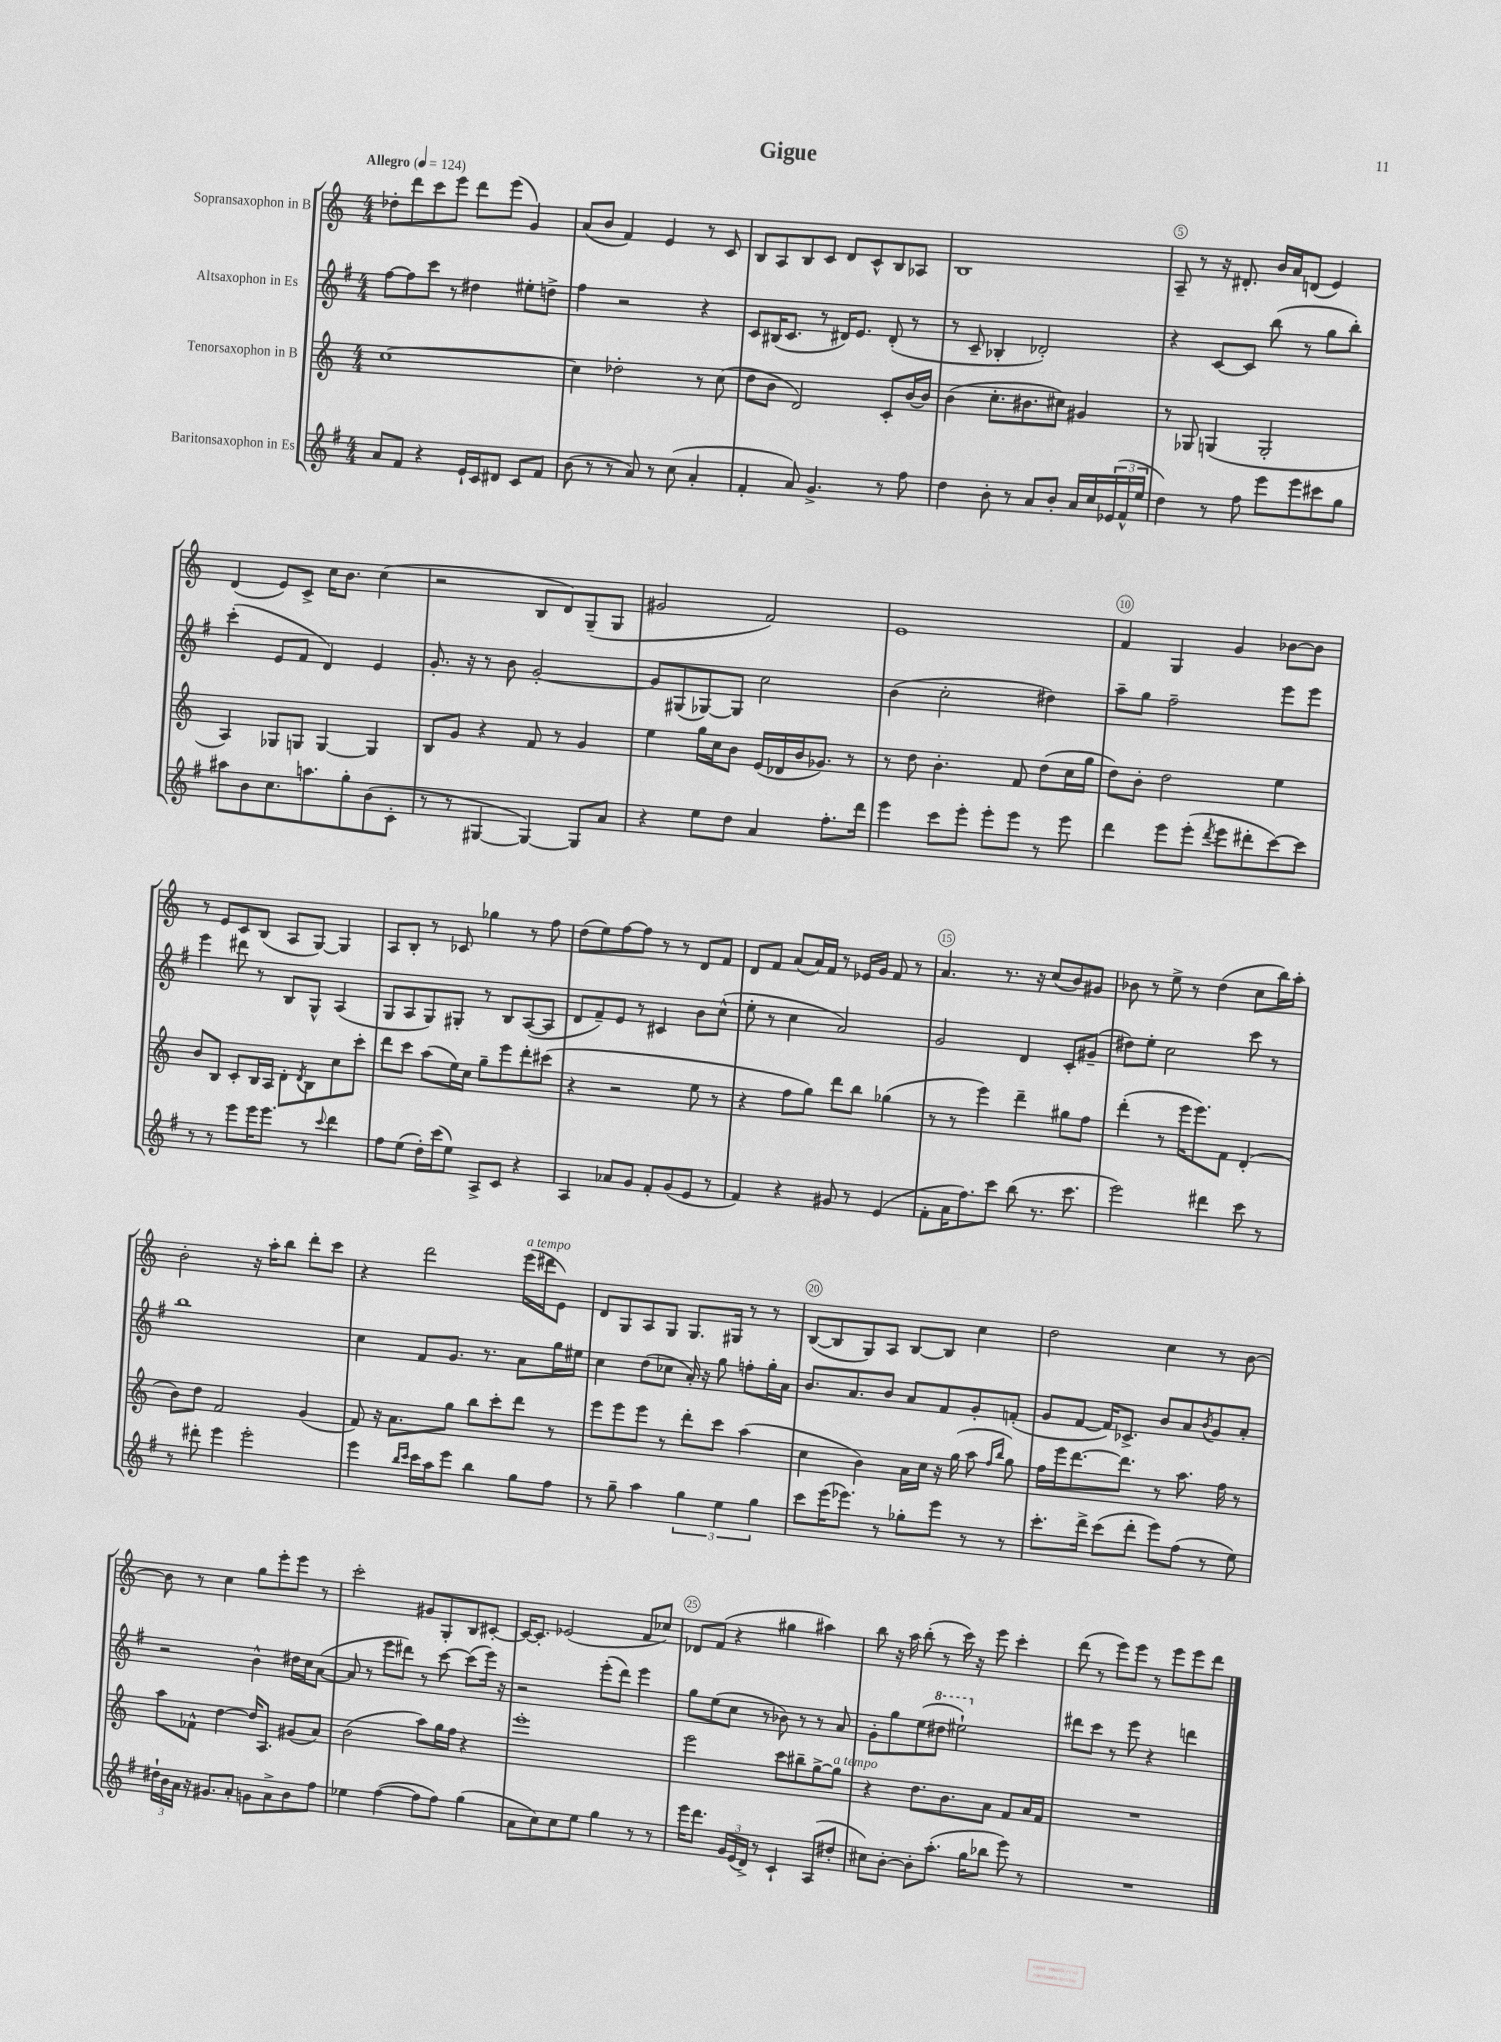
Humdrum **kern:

**kern	**kern	**kern	**kern
*staff4	*staff3	*staff2	*staff1
*clefG2	*clefG2	*clefG2	*clefG2
*k[f#]	*k[]	*k[f#]	*k[]
*M4/4	*M4/4	*M4/4	*M4/4
*MM124	*MM124	*MM124	*MM124
8a	[1cc	[8ff#	8dd-'
8f#	.	8ff#]	8ddd
4r	.	8ccc	8ccc
.	.	8r	8eee
16e`	.	4dd#	8ddd
16c	.	.	.
8d#	.	.	(8eee
8c	.	8ee#'	4g)
8f#	.	8dd^	.
=	=	=	=
(8b	4cc]	4ff#	(8a
8r	.	.	8b
8r	2dd-'	2r	4f)
8a)	.	.	.
8r	.	.	4e
(8cc	.	.	.
4a'	8r	4r	8r
.	(8cc	.	8c
=	=	=	=
4f#'	8dd	8c	8B
.	8b	(16B#	8A
.	.	8.c	.
8a)	2d)	.	8B
4.g^	.	8r	8c
.	.	16d#)	8d
.	.	8.e	.
.	.	.	8c^^
8r	8c'	(8d#'	8B
8ff#	[16b	8r	8A-
.	16b]	.	.
=	=	=	=
4dd	(4b	8r	1B
.	.	8c~	.
8b'	8.cc'	4B-'	.
8r	.	.	.
.	8.b#	.	.
8a	.	2d-')	.
8b'	8cc#)	.	.
16a	4g#	.	.
16cc	.	.	.
(24e-	.	.	.
24f#^^	.	.	.
24ee	.	.	.
=	=	=	=
4dd)	8r	4r	8A~
.	8G-	.	8r
8r	(4G	[8c	16r
.	.	.	8.d#'
8ff#	.	8c]	.
8eee	2G'	(8bb	16b
.	.	.	16a
8eee	.	8r	(8d
8ccc#	.	8gg	4e)
8gg	.	8bb')	.
=	=	=	=
8aa#	4A)	(4ccc'	(4d
8b	.	.	.
8.cc	8G-	8e	8e)
.	8G	8f#	8c^
8.aa	.	.	.
.	[4G	4d)	16cc
.	.	.	8.b
8gg'	.	.	.
(8b	4G]	4e	(4cc
8c'	.	.	.
=	=	=	=
8r	8B	8.g'	2r
8r	8g	.	.
.	.	16r	.
[4G#	4r	8r	.
.	.	8b	.
4G#_)	8f	[2g'	8B
.	8r	.	8d)
8G#]	4g	.	(8G~
8a	.	.	8G
=	=	=	=
4r	4ee	8g]	2g#
.	.	(8G#	.
8ee	16gg	[8G-)	.
.	16cc	.	.
8dd	8b	8G-]	.
4a	(16e	2cc	2f)
.	16d-	.	.
.	16b	.	.
.	8.g-)	.	.
8.ff#'	.	.	.
.	8r	.	.
16ddd	.	.	.
=	=	=	=
4eee	8r	(4b	1e
.	8dd	.	.
8ccc	4.b'	2cc'	.
8eee'	.	.	.
8eee'	.	.	.
8eee	8f	.	.
8r	(8dd	4dd#)	.
8eee	16cc	.	.
.	16gg	.	.
=	=	=	=
4ddd	8dd)	8aa~	4f
.	8b'	8gg	.
8eee	2dd	2ff#~	4G
(8eee'	.	.	.
8qddd	.	.	.
8eee	.	.	4g
8ddd#'	.	.	.
[8ccc)	4ee	8eee	[8b-
8ccc]	.	8eee	8b-]
=	=	=	=
8r	8b	4eee	8r
8r	8B	.	8e
8eee	8c'	8ddd#	8c
16eee	16B	8r	(8B
8.eee	16A	.	.
.	8d'	8B	8A
.	8qd	.	.
8r	8B	8G^^	[8G)
8qqccc	.	.	.
4ddd	8cc	(4A	4G]
.	8ccc'	.	.
=	=	=	=
8ff#	8ddd	8G	8A
(8ee	8ccc	8A	8B'
16dd')	(8aa	8G)	8r
(16ccc	.	.	.
8ee)	16ee)	8G#'	8c-
.	16cc	.	.
8A^	8gg~	8r	4gg-
8c	8eee	8B	.
4r	8ddd'	([8A	8r
.	(8ccc#	8A]	8ff
=	=	=	=
4A	4r	8d	(8dd
.	.	8f#~)	8ee)
8a-	2r	8e	[8ff
8g	.	8r	8ff]
8f#'	.	4c#	8r
(8g	.	.	8r
8e	8ee	8b	8d
8r	8r	(8cc^^	8f
=	=	=	=
4f#)	4r	8ee'	8d
.	.	8r	8f
4r	8ff	4cc	(8a
.	8gg)	.	16a)
.	.	.	16f
8g#	8ddd	2a)	8r
8r	8bb	.	16e-
.	.	.	16g
(4e	(4gg-	.	8f
.	.	.	8r
=	=	=	=
8f#'	8r	2g	4.a
16a	8r	.	.
8.ff#)	.	.	.
.	4eee)	.	.
8ccc	.	.	8.r
(8bb	4ddd~	4d	.
.	.	.	16r
8.r	.	.	(8cc
.	8gg#	8c'	8b)
8.ccc	.	.	.
.	8ff	(8g#~	8g#
=	=	=	=
2eee)	(4ddd'	8dd#)	8b-
.	.	8ee'	8r
.	8r	2cc	8ee^
.	16eee	.	8r
.	8.eee)	.	.
4ddd#	.	.	(4dd
.	8f	.	.
8ccc	(4d'	8ccc	8cc
8r	.	8r	16bb)
.	.	.	16aa'
=	=	=	=
8r	8b)	1bb	2b'
8ddd#'	8dd	.	.
4eee	2f	.	.
2eee'	.	.	16r
.	.	.	16aa'
.	.	.	8bb
.	(4g	.	8ddd'
.	.	.	8ccc
=	=	=	=
4eee	8f)	4cc	4r
.	16r	.	.
.	8.a	.	.
16qqbb	.	.	.
16qqccc	.	.	.
16ccc	.	8f#	2ddd
16aa	.	.	.
8eee	8gg	8.g	.
4bb	8bb	.	.
.	.	8.r	.
.	8ccc'	.	.
8gg	8ddd	8a	(16eee
.	.	.	16ddd#
8ff#	8r	16gg	8e)
.	.	16ee#	.
=	=	=	=
8r	8eee	4cc	8d
8gg~	8eee	.	8G
4aa	8eee	(8dd	8A
.	8r	8cc-	8G
6gg	8ddd'	16a')	8.G
.	.	16r	.
.	8ccc	8gg	.
6ee	.	.	.
.	.	.	16G#
.	(4aa	8ff'	8r
6gg	.	.	.
.	.	16gg'	8r
.	.	16a	.
=	=	=	=
8ccc	4cc	8.b	([8B
(16eee	.	.	8B]
8.eee-)	.	8.a	.
.	4b)	.	8G)
8r	.	8b	8A
8gg-'	16a	8a	[8B
.	16cc	.	.
8eee-	16r	8f#	8B]
.	(16gg	.	.
8r	8aa	8g'	4cc
.	16qqff	.	.
.	16qqbb	.	.
8r	8gg)	(8f'	.
=	=	=	=
8.ccc'	16ff	8g	2dd
.	16eee	.	.
.	[8.ddd	[8f#	.
16ddd^	.	.	.
(8ccc	.	16f#])	.
.	8.ddd]	8.c-^	.
8ddd'	.	.	.
8eee)	8r	8b	4cc
(8ff#	8.aa	8a	.
.	.	8qb	.
8r	.	8g	8r
.	16ff	.	.
8ee)	8r	8a'	[8b
=	=	=	=
24dd#`	8aa	2r	8b]
24b	.	.	.
24a	.	.	.
16r	8f-^^	.	8r
8.g#	.	.	.
.	[4dd	.	4cc
8a'	.	.	.
8g	16dd]	4b^^	8gg
.	8.A	.	.
8a^	.	.	8eee'
8b	(8g#	16dd#	8eee
.	.	16cc	.
8ff#	8a)	([8a	8r
=	=	=	=
4ee-	(2b	8a]	2ccc'
.	.	8r	.
([4ff#	.	8eee	.
.	.	8ddd#)	.
8ff#]	8aa)	8r	8g#
8ff#)	16gg	[8ccc	8G'
.	16ff	.	.
(4gg	4r	(8ccc]	8B
.	.	16eee)	[8c#'
.	.	16r	.
=	=	=	=
8a	1eee'	2r	16c#_
.	.	.	8.c#']
8cc)	.	.	.
8cc	.	.	(2e-
8ee	.	.	.
4gg	.	(8eee'	.
.	.	8ddd)	.
8r	.	4eee	8f
8r	.	.	8cc-)
=	=	=	=
16eee	2eee	8gg	8d-
8.ddd	.	.	.
.	.	(8ee	(8f
24g	.	8cc	4r
(24e	.	.	.
24d^)	.	.	.
8r	.	8r	.
4c`	8ccc	8b-)	4gg#
.	8bb#~	8r	.
(8A	[8gg^	8r	4aa#)
8dd#'	8gg]	8a	.
=	=	=	=
8cc#)	4r	8g'	8bb
[8b'	.	8gg	16r
.	.	.	16aa
8b']	8.dd	(8ee	(8bb'
(8.aa'	.	8ddd#	8r
.	8.b	.	.
.	.	2eee#`)	16ccc)
16gg	.	.	16r
8bb-	8a	.	8eee
8eee)	8f	.	4ccc'
8r	16a	.	.
.	16f	.	.
=	=	=	=
1r	1r	8ddd#	(8ddd
.	.	8ccc	8r
.	.	8r	8eee)
.	.	8eee	8eee
.	.	4r	8r
.	.	.	8eee
.	.	4ddd	8eee
.	.	.	8ddd
==	==	==	==
*-	*-	*-	*-
